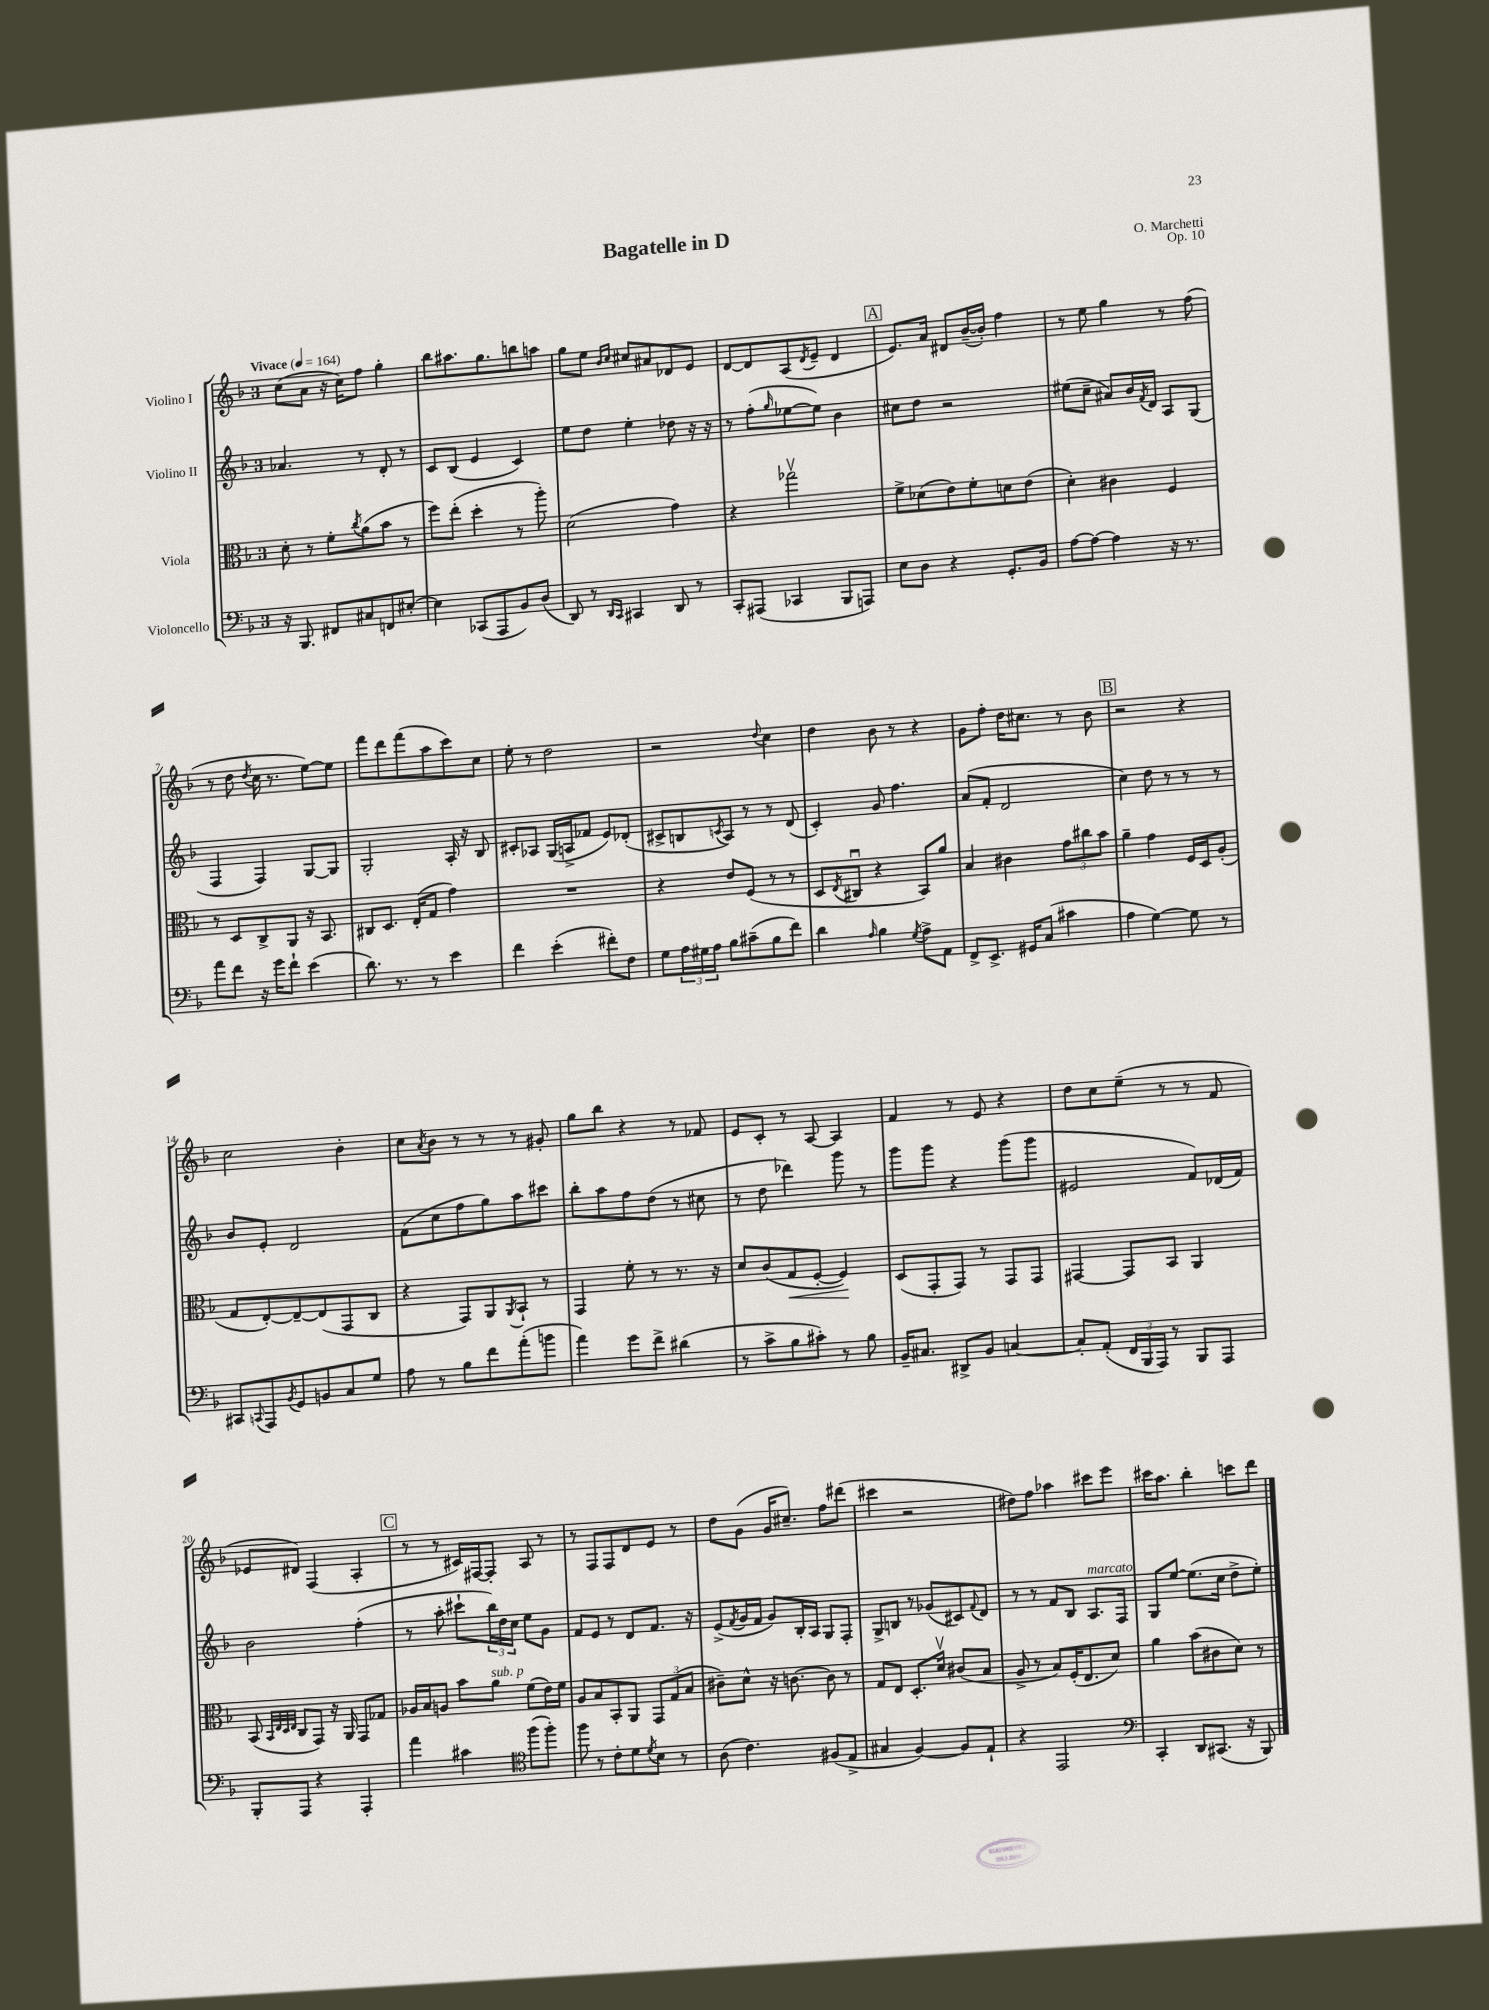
\header { title = "Bagatelle in D" composer = "O. Marchetti" opus = "Op. 10" }
<<
\new StaffGroup <<
\new Staff = "s0" \with { instrumentName = "Violino I" } {
    \clef treble \key f \major \once \override Staff.TimeSignature.style = #'single-digit \time 3/4 \tempo "Vivace" 4 = 164
    c''8( a'8 r16 c''16) f''8 g''4-. |
    bes''8 ais''8. g''8. b''8 a''8 |
    g''8 e''8 \grace { bes'16 c''16 } cis''8 ais'8 des'8 e'8 |
    d'8~ d'8 a8( \acciaccatura { d'8 } e'8-- d'4 |
    \mark \markup { \box "A" } e'8.) a'16 dis'8 bes'16~--( bes'16-.) f''4 |
    r8 e''8 g''4 r8 f''8( |
    r8 d''8 \acciaccatura { d''8 } c''16 r8. e''8~) e''8 |
    f'''8 d'''8 f'''8( a''8 c'''8) c''8 |
    e''8-. r8 d''2 |
    r2 \appoggiatura { d''8 } c''4 |
    d''4 bes'8 r8 r4 |
    g'8 f''8-. d''16 cis''8. r8 bes'8 |
    \mark \markup { \box "B" } r2 r4 |
    c''2 bes'4-. |
    c''8 \acciaccatura { a'8 } bes'8 r8 r8 r8 gis'8-. |
    g''8 bes''8 r4 r8 fes'8 |
    e'8 c'8-. r8 a8~ a4 |
    f'4 r8 e'8 r4 |
    d''8 c''8 e''8--( r8 r8 f'8 |
    ees'8 dis'8) f4( a4-. |
    \mark \markup { \box "C" } r8 r8 cis'16) fis16~ fis8-. a8 r8 |
    r8 f8 f8 d'8 e'8 r8 |
    d''8 g'8( g'16 cis''8.--) f''8 dis'''8( |
    cis'''4 r2 |
    dis''8) f''8 aes''4 cis'''8 e'''8 |
    cis'''16 a''8. bes''4-. c'''8 d'''8 \bar "|." |
}
\new Staff = "s1" \with { instrumentName = "Violino II" } {
    \clef treble \key f \major \once \override Staff.TimeSignature.style = #'single-digit \time 3/4
    aes'4. r8 d'8-. r8 |
    c'8 bes8( e'4 c'4) |
    e''8 d''8 e''4-. des''8 r16 r16 |
    r8 f''8-.( \grace { g''16 } ees''8~ ees''8) bes'4 |
    \mark \markup { \box "A" } cis''8 d''8 r2 |
    eis''8( c''8-- ais'8) bes'16 \acciaccatura { f'8 } d'16 a8 g8( |
    f4 f4) g8~ g8 |
    g2-. a16-. r16 bes8 |
    cis'8-. aes8 g16( a16-> fes'8 e'8) des'8-.( |
    cis'8-> b8 \acciaccatura { c'8 } a8) r8 r8 d'8( |
    c'4-.) g'8 f''4. |
    a'8( f'8-. d'2 |
    \mark \markup { \box "B" } c''4) d''8 r8 r8 r8 |
    bes'8 e'8-. d'2 |
    f'8( c''8 f''8 g''8) a''8 cis'''8 |
    bes''8-. a''8 f''8 d''8( r8 cis''8 |
    r8 d''8 des'''4) g'''8 r8 |
    g'''8 g'''8 r4 g'''8( g'''8 |
    eis'2 f'8) des'16( f'16) |
    bes'2 f''4-.( |
    \mark \markup { \box "C" } r8 a''8-. cis'''8-! \tuplet 3/2 { bes''16) d''16 c''16 } e''8 g'8 |
    f'8 e'8 r8 d'8 f'8. r16 |
    e'8->( \acciaccatura { f'8 } g'16 f'16 g'8) bes16-. a16 g8 f8-. |
    g8-> b8 r8 ges'8( cis'8) \appoggiatura { f'8 } d'8 |
    r8 r8 f'8 bes8 a8.^\markup { \italic "marcato" } f16 |
    g8 e''8~ e''8.( c''16 d''8-> e''8-.) \bar "|." |
}
\new Staff = "s2" \with { instrumentName = "Viola" } {
    \clef alto \key f \major \once \override Staff.TimeSignature.style = #'single-digit \time 3/4
    d'8-. r8 f'8-. \acciaccatura { c''8 } a'8( bes'8 r8 |
    f''8) e''8-.( d''4-. r8 a''8-.) |
    d'2( g'4) |
    r4 ges''2\upbow |
    \mark \markup { \box "A" } f'8-> des'8( e'8) f'8-. d'8 e'8( |
    d'4-.) cis'4 f4 |
    r8 d8 c8-> a,8 r16 bes,8. |
    cis8 d8. e16-.( g8 g'4) |
    R2. |
    r4 e'8 f8( r8 r8 |
    d8 \acciaccatura { e8 } cis8\downbow r4 bes,8) a'8 |
    bes4 cis'4 \tuplet 3/2 { g'8 cis''8 bes'8 } |
    \mark \markup { \box "B" } a'4-- g'4 f16 d16 a8-.( |
    g8 e8~-.) e8~-- e8( g,8 c8 |
    r4 g,8) a,8 \acciaccatura { a,8 } bes,8-! r8 |
    g,4 f'8-. r8 r8. r16 |
    d'8 c'8( g8\< f8~-. f4\!) |
    d8( g,8-. g,8) r8 g,8 g,8 |
    gis,4~ gis,8 bes,8 a,4 |
    bes,8( \grace { bes,32 e32 d32 e32 } c8 g,8) r16 a,16 g,8 ges8 |
    \mark \markup { \box "C" } aes16 bes16 a8 bes'8 a'8^\markup { \italic "sub. p" } f'8( e'16) f'16 |
    a8 bes8 bes,8-. a,8 \tuplet 3/2 { g,8 g8( bes8 } |
    cis'8--) d'8-^ r16 c'8.~ c'8 r8 |
    g8 e8 d8.-. d'16\upbow cis'8( bes8 |
    a8-> r8 bes8) f16-.( e8. d'8) |
    a'4 bes'8( cis'8 d'8) r8 \bar "|." |
}
\new Staff = "s3" \with { instrumentName = "Violoncello" } {
    \clef bass \key f \major \once \override Staff.TimeSignature.style = #'single-digit \time 3/4
    r16 bes,,8. fis,8 cis8 f,8 eis8~-. |
    eis4 ces,8( a,,8 bes,8) d8( |
    d,8) r8 \grace { d,16 c,16 } cis,4 d,8 r8 |
    c,8-. ais,,8( ces,4 bes,,8 a,,8) |
    \mark \markup { \box "A" } e8 d8 r4 g,8.-. bes,16 |
    a8~ a8~ a4 r16 r8. |
    a'8 f'8 r16 g'16 f'8-! e'4( |
    d'8.) r8. r8 e'4 |
    f'4 e'4-.( fis'8-.) f8 |
    g8 \tuplet 3/2 { a16 gis16 a16 } bes8 cis'8--( bes8 f'8) |
    d'4 \grace { a16 } bes4 \acciaccatura { g8 } a8-> a,8 |
    f,8-> e,8.-> gis,16 c8( cis'4 |
    \mark \markup { \box "B" } a4 g4~) g8 r8 |
    cis,8 \appoggiatura { c,8 } a,,8 \acciaccatura { bes,8 } g,8 b,8 c8 g8 |
    a8 r8 bes8 f'8 a'8-.( b'8 |
    a'4) g'8 f'8-> dis'4( |
    r8 c'8-> bes8 cis'8-.) r8 bes8 |
    bes,16-- cis8. dis,8-> bes,8 c4~ |
    c8-. a,8-.( \tuplet 3/2 { f,16 bes,,16 a,,16) } r8 bes,,8 a,,8 |
    bes,,8-. a,,8 r4 a,,4-. |
    \mark \markup { \box "C" } a'4 cis'4 \clef tenor f''8( f''8-.) |
    f''8 r8 c'8-. d'8 \acciaccatura { d'8 } bes8 r8 |
    a8( c'4.) fis8( e8-> |
    gis4 f4~) f8 e8-! |
    r4 e,2 |
    \clef bass c,4-. d,8 cis,8.( r16 bes,,8) \bar "|." |
}
>>
>>
